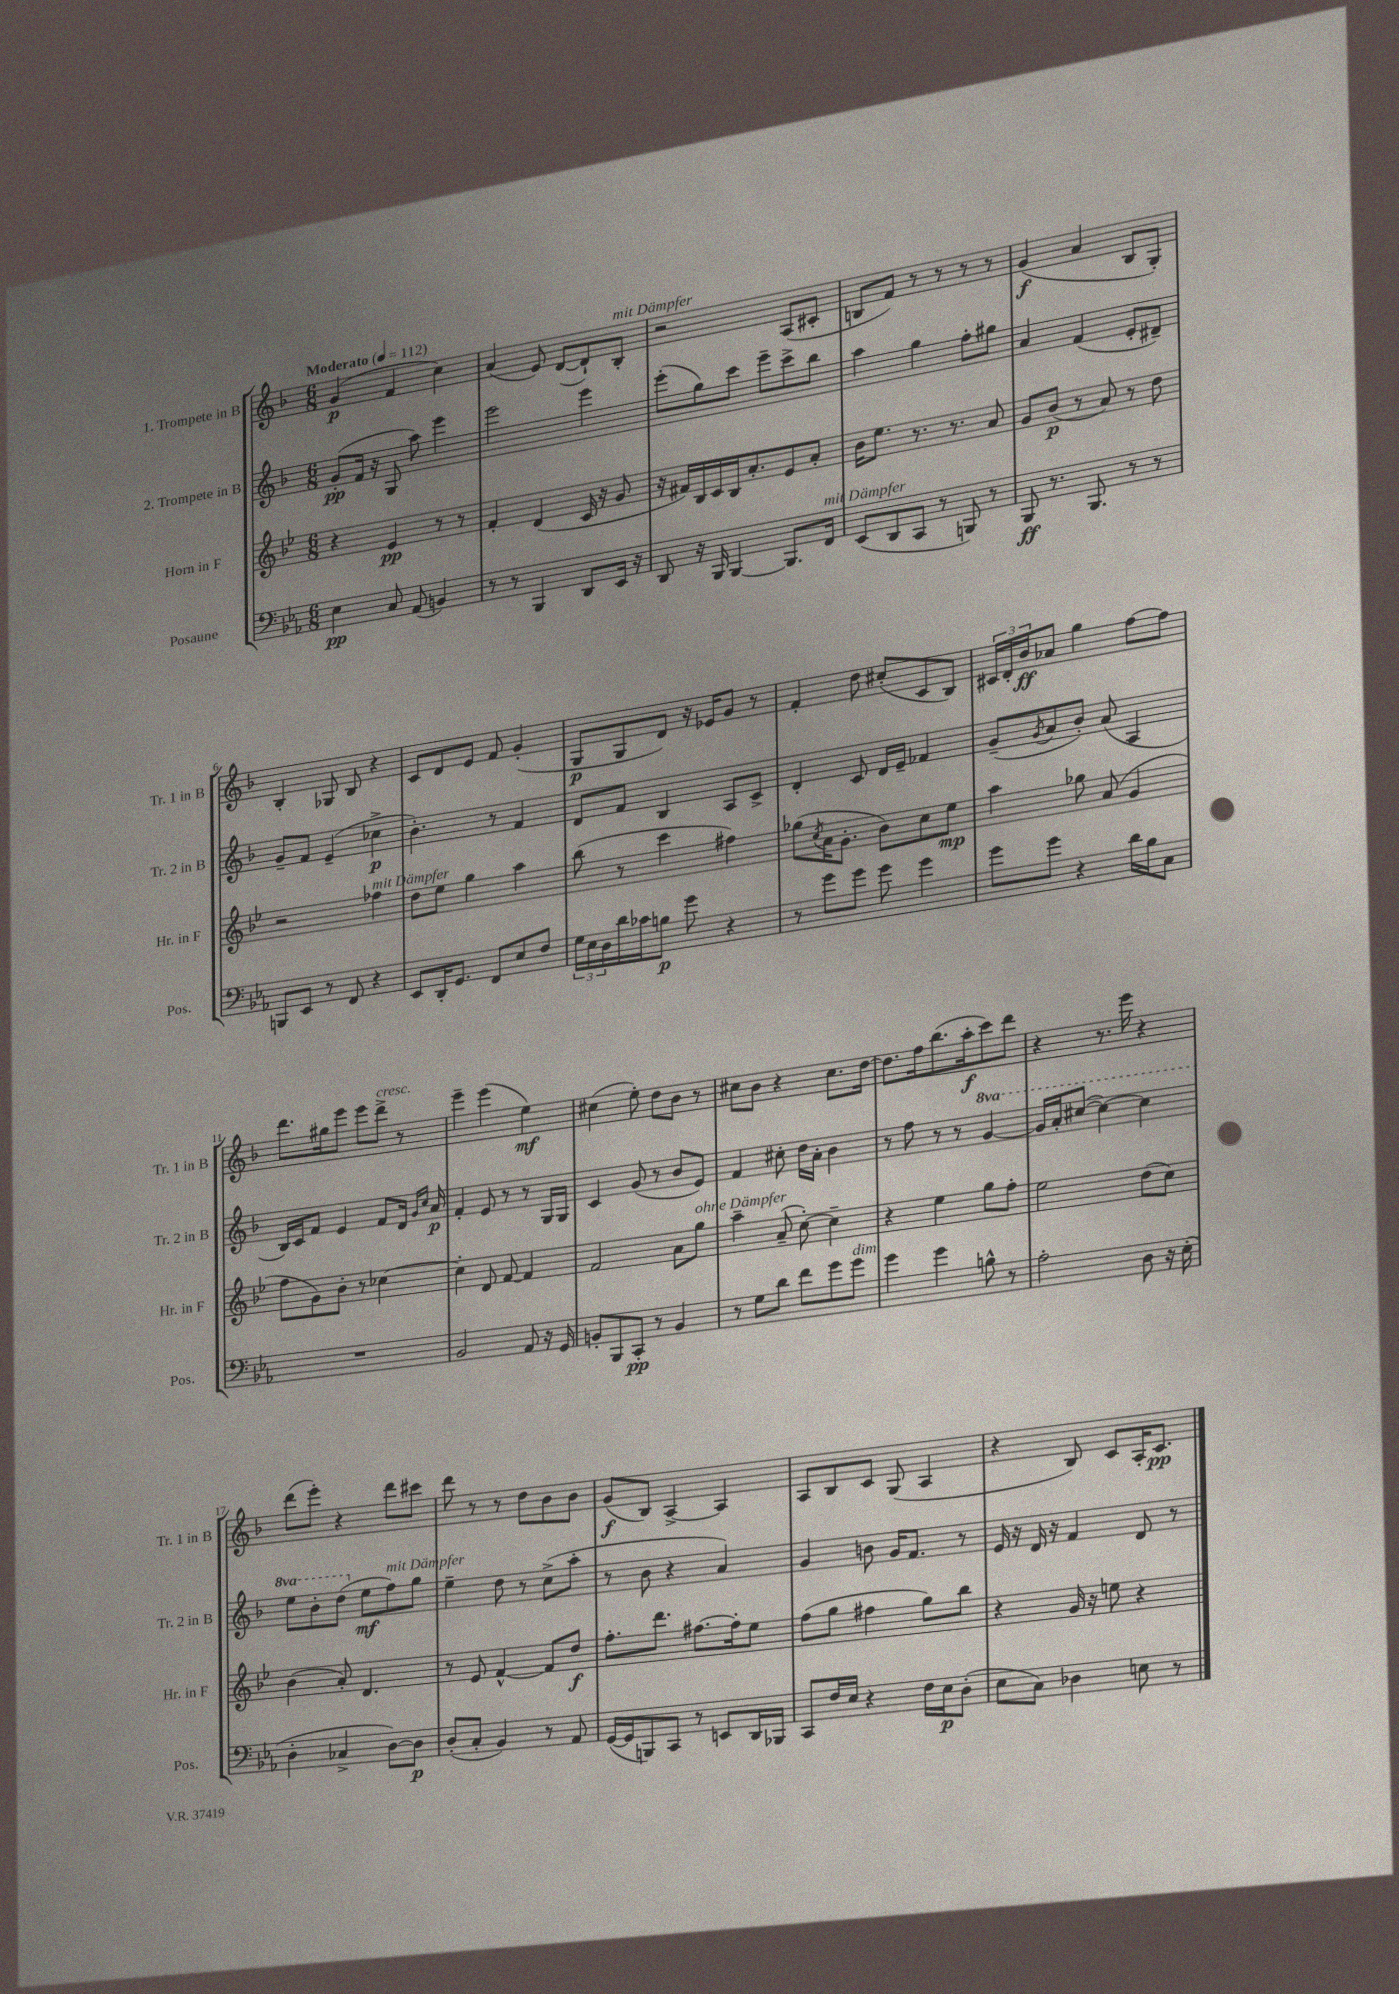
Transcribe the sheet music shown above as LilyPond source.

<<
\new StaffGroup <<
\new Staff = "s0" \with { instrumentName = "1. Trompete in B" shortInstrumentName = "Tr. 1 in B" } {
    \clef treble \key f \major \numericTimeSignature \time 6/8 \tempo "Moderato" 4 = 112
    g'4\p( f'4 c''4) |
    a'4( e'8) d'8~( d'8-!) bes8-.^\markup { \italic "mit Dämpfer" } |
    r2 a8( cis'8-. |
    b8 f'8) r8 r8 r8 r8 |
    g'4\f( a'4 bes8 g8-.) |
    bes4-. ges8 bes8 r4 |
    c'8 d'8 e'8 f'8 g'4-.( |
    g8\p g8 d'8) r16 ees'16 g'8 r8 |
    f'4-. d''8 cis''8-.( c'8 bes8) |
    \tuplet 3/2 { cis'16 d'16-. bes'16\ff } aes'8 g''4 f''8~ f''8 |
    d'''8. gis''16 e'''8 e'''8 d'''8->^\markup { \italic "cresc." } r8 |
    e'''4-- e'''4( e''4\mf) |
    cis''4( e''8-.) d''8 bes'8 r8 |
    cis''8 bes'8 r4 cis''8. d''16~ |
    d''8. f''16 bes''8.( a''16-.\f c'''8) d'''8 |
    r4 r8. e'''16 r4 |
    d'''8( e'''8-.) r4 d'''8 cis'''8 |
    d'''8 r8 r8 d''8 bes'8 bes'8 |
    g'8\f( bes8) a4~-> a4 |
    a8 bes8 c'8 g8( a4 |
    r4 bes8) c'8 a16-. c'8.\pp \bar "|." |
}
\new Staff = "s1" \with { instrumentName = "2. Trompete in B" shortInstrumentName = "Tr. 2 in B" } {
    \clef treble \key f \major \numericTimeSignature \time 6/8 \set Staff.ottavationMarkups = #ottavation-simple-ordinals
    g'8-.\pp( f'16 r16 g8 a''8) e'''4 |
    e'''2 e'''4 |
    e'''8-.( g''8) c'''8 e'''8-- c'''8-> bes''8 |
    a''4 g''4 f''8-. gis''8 |
    a'4 f'4( e'8-. dis'8--) |
    g'8-- f'8 e'4--( ces''4->\p |
    bes'4.-.) r8 f'4 |
    d'8 f'8 bes4 a8 c'8-> |
    d'4-. c'8 d'16 e'16-- fes'4 |
    g'8--( \acciaccatura { g'8 } a'8 bes'8-.) a'8( a4 |
    bes16) c'16 f'8 e'4 f'8 d'16 \grace { g'16 c''16 } a'16\p |
    f'4-. e'8 r8 r8 g16 g16 |
    c'4 g'8( r8 bes'8 e'8) |
    f'4 cis''8-. d''16 a'16-. bes'4 |
    r8 f''8 r8 r8 \ottava #1 g''4~ |
    g''16 a''16-. cis'''8~( cis'''4~) cis'''4 |
    e'''8 bes''8-. d'''8( \ottava #0 e''8\mf f''8^\markup { \italic "mit Dämpfer" }) g''8 |
    e''4-- d''8 r8 c''8->( a''8-. |
    r8 bes'8 r4 a'4) |
    g'4 b'8 g'16 f'8. r8 |
    e'16 r16 d'16 r16 f'4 d'8 r8 \bar "|." |
}
\new Staff = "s2" \with { instrumentName = "Horn in F" shortInstrumentName = "Hr. in F" } {
    \clef treble \key bes \major \numericTimeSignature \time 6/8
    r4 ees'4\pp r8 r8 |
    f'4-. d'4( c'16 r16 g'8 |
    r16 fis'16) bes16 c'16 bes16 a'8.-. ees'8 a'8-. |
    bes'16 ees''8. r8. r8. a'8 |
    g'8 bes'8\p( r8 a'8) r8 d''8 |
    r2 fes''4^\markup { \italic "mit Dämpfer" } |
    d''8 ees''8 g''4 a''4 |
    bes''8( r8 c'''4 fis''4) |
    ges''8( \acciaccatura { c''8 } a'16 g'8.-. bes'8) c''8 ees''8\mp |
    a''4 ges''8 a'8( g'4 |
    f''8 g'8) bes'8-. r8 ces''4~ |
    ces''4-. d'8 f'8~ f'4 |
    f'2 a'8 g''8^\markup { \italic "ohne Dämpfer" } |
    a''4-- a'8--( c''8~-.) c''4-- |
    r4 ees''4 g''8 f''8-. |
    ees''2 d''8( c''8) |
    bes'4( a'8-.) d'4. |
    r8 ees'8 f'4~-^ f'8 d''8\f |
    f''8.-. d'''8. fis''8.~ fis''16-. ees''8 |
    f''8( g''8 fis''4 g''8) bes''8 |
    r4 g'16 r16 e''8 r4 \bar "|." |
}
\new Staff = "s3" \with { instrumentName = "Posaune" shortInstrumentName = "Pos." } {
    \clef bass \key ees \major \numericTimeSignature \time 6/8
    ees4\pp c8 aes,8( b,4) |
    r8 r8 bes,,4 d,8 ees,16 r16 |
    d,8 r16 bes,,16 bes,,4~ bes,,8. f,16^\markup { \italic "mit Dämpfer" } |
    ees,8( d,8 c,8 r8 b,,8) r8 |
    bes,,8\ff r8. bes,,8. r8 r8 |
    b,,8 ees,8 r8 f,8 r4 |
    ees,8 d,16-. g,8. f,8 ees8 f8 |
    \tuplet 3/2 { g16 ees16 d16 } d'16 ces'16 b8\p g'8 r4 |
    r8 g'8 g'8 g'8 g'4 |
    g'8 g'8 r4 d'16 bes16 c8 |
    R2. |
    bes,2 aes,8 r16 g,16 |
    b,8-. bes,,8 c,8-.\pp r8 b,4 |
    r8 g8 d'8 f'8 g'8 g'8^\markup { \italic "dim." } |
    g'4 g'4 b8-^ r8 |
    aes2-. d8 r16 ees16-.( |
    d4-. ces4-> d8~) d8\p |
    d8-.( c8-. bes,4) r8 aes,8 |
    g,16~( g,16 b,,8) c,8 r8 e,8 d,16 bes,,16 |
    c,8 f16 ees16 r4 f16 ees16\p d8-.( |
    ees8 c8) des4 e8 r8 \bar "|." |
}
>>
>>
